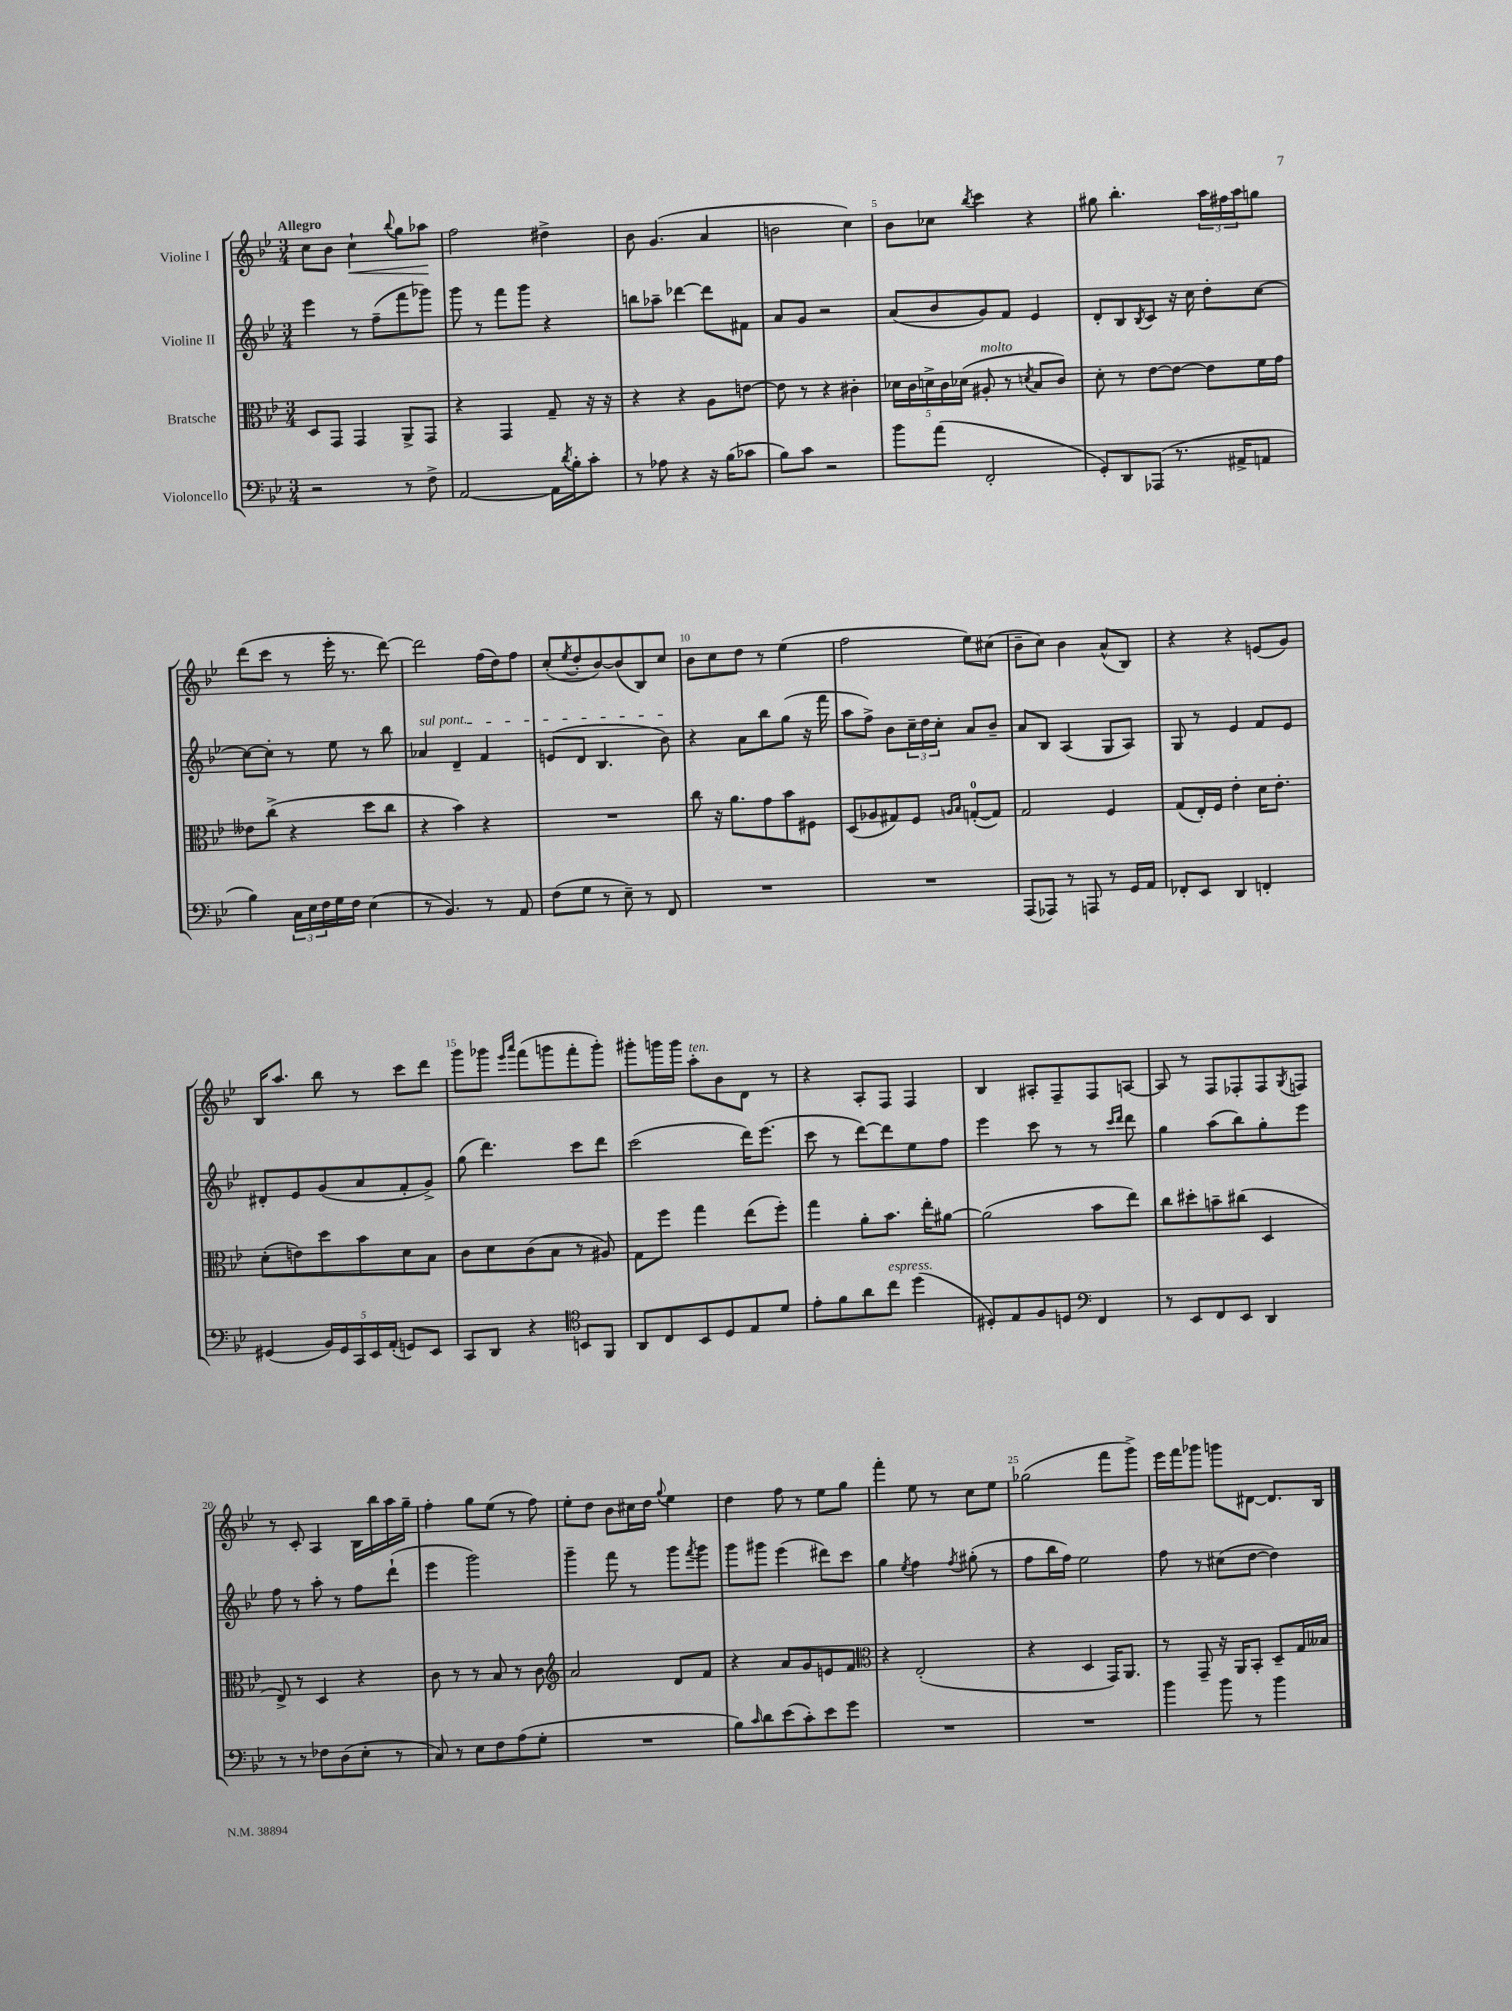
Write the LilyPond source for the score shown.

<<
\new StaffGroup <<
\new Staff = "s0" \with { instrumentName = "Violine I" } {
    \clef treble \key bes \major \numericTimeSignature \time 3/4 \tempo "Allegro"
    c''8 bes'8 c''4-!\< \appoggiatura { bes''8 } g''8 aes''8\! |
    f''2 dis''4-> |
    bes'8 g'4.( a'4 |
    b'2 c''4) |
    bes'8 ces''8 \acciaccatura { bes''8 } c'''4 r4 |
    gis''8 bes''4.-. \tuplet 3/2 { a''16 fis''16 a''16 } g''8 |
    d'''8( c'''8 r8 ees'''16-. r8. d'''8~) |
    d'''2 f''16( d''16) f''8 |
    c''8-.( \acciaccatura { ees''8 } d''8-. bes'8~) bes'8( bes8) c''8 |
    bes'8 c''8 d''8 r8 ees''4( |
    f''2 ees''8) cis''8( |
    bes'8-- c''8) bes'4 a'8-^( bes8) |
    r4 r4 e'8( g'8) |
    bes16 a''8. bes''8 r8 c'''8 d'''8 |
    g'''8 ges'''8 \grace { ees'''16 a'''16 } f'''8( g'''8 f'''8-. g'''8-.) |
    gis'''8-. g'''16 g'''16 a''8-.^\markup { \italic "ten." } bes'8 d'8 r8 |
    r4 a8-. f8 f4 |
    bes4 ais8-. f8-- f8 a8~ |
    a8 r8 f8 fes8-. fes8 \acciaccatura { g8 } f8 |
    r8 c'8-. a4 bes16 bes''16 a''16 g''16-- |
    f''4-. g''8 ees''8( r8 f''8) |
    ees''8-. d''8 bes'8 cis''16 d''16 \appoggiatura { g''8 } ees''4 |
    d''4 f''8 r8 ees''8 g''8 |
    f'''4-. ees''8 r8 c''8 ees''8 |
    ges''2( f'''8 g'''8->) |
    ees'''16 f'''16 ges'''8 g'''8 dis'8~ dis'8. bes16 \bar "|." |
}
\new Staff = "s1" \with { instrumentName = "Violine II" } {
    \clef treble \key bes \major \numericTimeSignature \time 3/4
    ees'''4 r8 f''8--( f'''8 ges'''8) |
    g'''8 r8 f'''8 g'''8 r4 |
    b''8 aes''8-- des'''4~ des'''8 fis'8 |
    a'8 g'8 r2 |
    a'8( bes'8 g'8) f'8 ees'4 |
    d'8-. bes8 \acciaccatura { bes8 } c'8 r16 c''16 d''8-. c''8~ |
    c''8~ c''8-. r8 ees''8 r8 bes''8 |
    \once \override TextSpanner.bound-details.left.text = \markup { \italic "sul pont." } aes'4\startTextSpan d'4-- f'4 |
    e'8( d'8 bes4. bes'8\stopTextSpan) |
    r4 a'8 bes''8 g''8( r16 f'''16 |
    a''8 f''8->) bes'8 \tuplet 3/2 { c''16-- d''16 c''16-. } a'8 bes'8-- |
    a'8 bes8 a4( g8 a8) |
    g8 r8 ees'4 f'8 ees'8 |
    dis'8-. ees'8 g'8( a'8 f'8-. g'8->) |
    g''8( d'''4.) c'''8 d'''8 |
    c'''2( d'''16) ees'''8.( |
    c'''8 r8 d'''8~) d'''8 ees''8 f''8 |
    ees'''4 c'''8 r8 r8 \grace { c'''16 d'''16 } d'''8 |
    g''4 a''8( bes''8) g''8-. ees'''8 |
    f''8 r8 a''8-. r8 f''8 d'''8-!( |
    ees'''4 g'''2) |
    g'''4-- f'''8 r8 g'''8 \acciaccatura { f'''8 } g'''8 |
    g'''8 gis'''8 ees'''4( dis'''8) c'''8 |
    g''4 \acciaccatura { ees''8 } f''4 \acciaccatura { f''8 } gis''8-.( r8 |
    f''8 bes''16 f''16) ees''2 |
    f''8 r8 cis''8( d''8~ d''4) \bar "|." |
}
\new Staff = "s2" \with { instrumentName = "Bratsche" } {
    \clef alto \key bes \major \numericTimeSignature \time 3/4
    d8 g,8 g,4 a,8-> g,8 |
    r4 g,4 g8-- r16 r16 |
    r4 r4 a8 e'8~ |
    e'8 r8 r4 cis'4-. |
    \tuplet 5/4 { des'16 c'16 d'16-> c'16 des'16( } ais8-.^\markup { \italic "molto" } r8 \acciaccatura { d'8 } bes8 c'8) |
    d'8-. r8 ees'8~ ees'8~ ees'8 f'16 g'16 |
    eeses'8 c''8->( r4 d''8 c''8 |
    r4 bes'4) r4 |
    R2. |
    c''8 r16 a'8. g'8 bes'8 fis8 |
    d8( aes8 gis8) f8 \grace { a16 bes16 } g8-0~-.( g8) |
    g2 f4 |
    g8( ees16-.) f16 ees'4-. d'16 ees'8.-. |
    d'8-.( e'8) d''8 bes'8 d'8 bes8 |
    c'8 d'8 c'8( bes8 r8 ais8) |
    g8 f''8 g''4 ees''8( f''8-.) |
    g''4 a'8-. bes'8. ees''16-. ais'8~ |
    ais'2( bes'8 ees''8) |
    c''8 dis''8-. b'8-- cis''8( d4 |
    ees8->) r8 d4 r4 |
    c'8 r8 r8 bes8 r8 c'8 |
    \clef treble a'2 d'8 f'8 |
    r4 a'8 g'8 e'8 f'8 |
    \clef alto r4 ees2-.( |
    r4 d4 g,16) a,8. |
    r8 g,8-- r16 a,16 bes,8-. d8-- g16 beses16 \bar "|." |
}
\new Staff = "s3" \with { instrumentName = "Violoncello" } {
    \clef bass \key bes \major \numericTimeSignature \time 3/4
    r2 r8 f8-> |
    a,2~ a,16 \acciaccatura { d'8 } bes16-. c'8-. |
    r8 aes8 r4 r16 bes16( ces'8 |
    bes8) c'8 r2 |
    bes'8 a'8( f,2-. |
    g,8-.) d,8 aes,,8( r8. ais,16-> a,8 |
    bes4) \tuplet 3/2 { c16 ees16 f16 } g16 f16 ees4( |
    r8 bes,4.) r8 a,8 |
    f8( g8 r8 ees8--) r8 f,8 |
    R2. |
    R2. |
    a,,8( aes,,8) r8 a,,8 r8 g,16 a,16 |
    fes,8-. ees,8 d,4 f,4-. |
    gis,4( \tuplet 5/4 { bes,16) gis,16 c,16 ees,16 a,16-.( } g,8) ees,8 |
    c,8 d,8 r4 \clef tenor b,8 f,8 |
    a,8 c8 bes,8 d8 ees8 d'8 |
    ees'8-. f'8 a'8 c''8^\markup { \italic "espress." } d''4( |
    dis8-.) ees8 f8 d8 \clef bass f,4 |
    r8 ees,8 f,8 ees,8 d,4 |
    r8 r8 fes8 d8( ees8-. r8 |
    c8) r8 ees8 f8 a8( g8-. |
    R2. |
    bes8) \grace { c'16 } d'8 ees'8( c'8-.) ees'8 g'8 |
    R2. |
    R2. |
    bes'4 bes'8 r8 bes'4 \bar "|." |
}
>>
>>
\layout { \context { \Score \override BarNumber.break-visibility = ##(#f #t #t) barNumberVisibility = #(every-nth-bar-number-visible 5) } }
